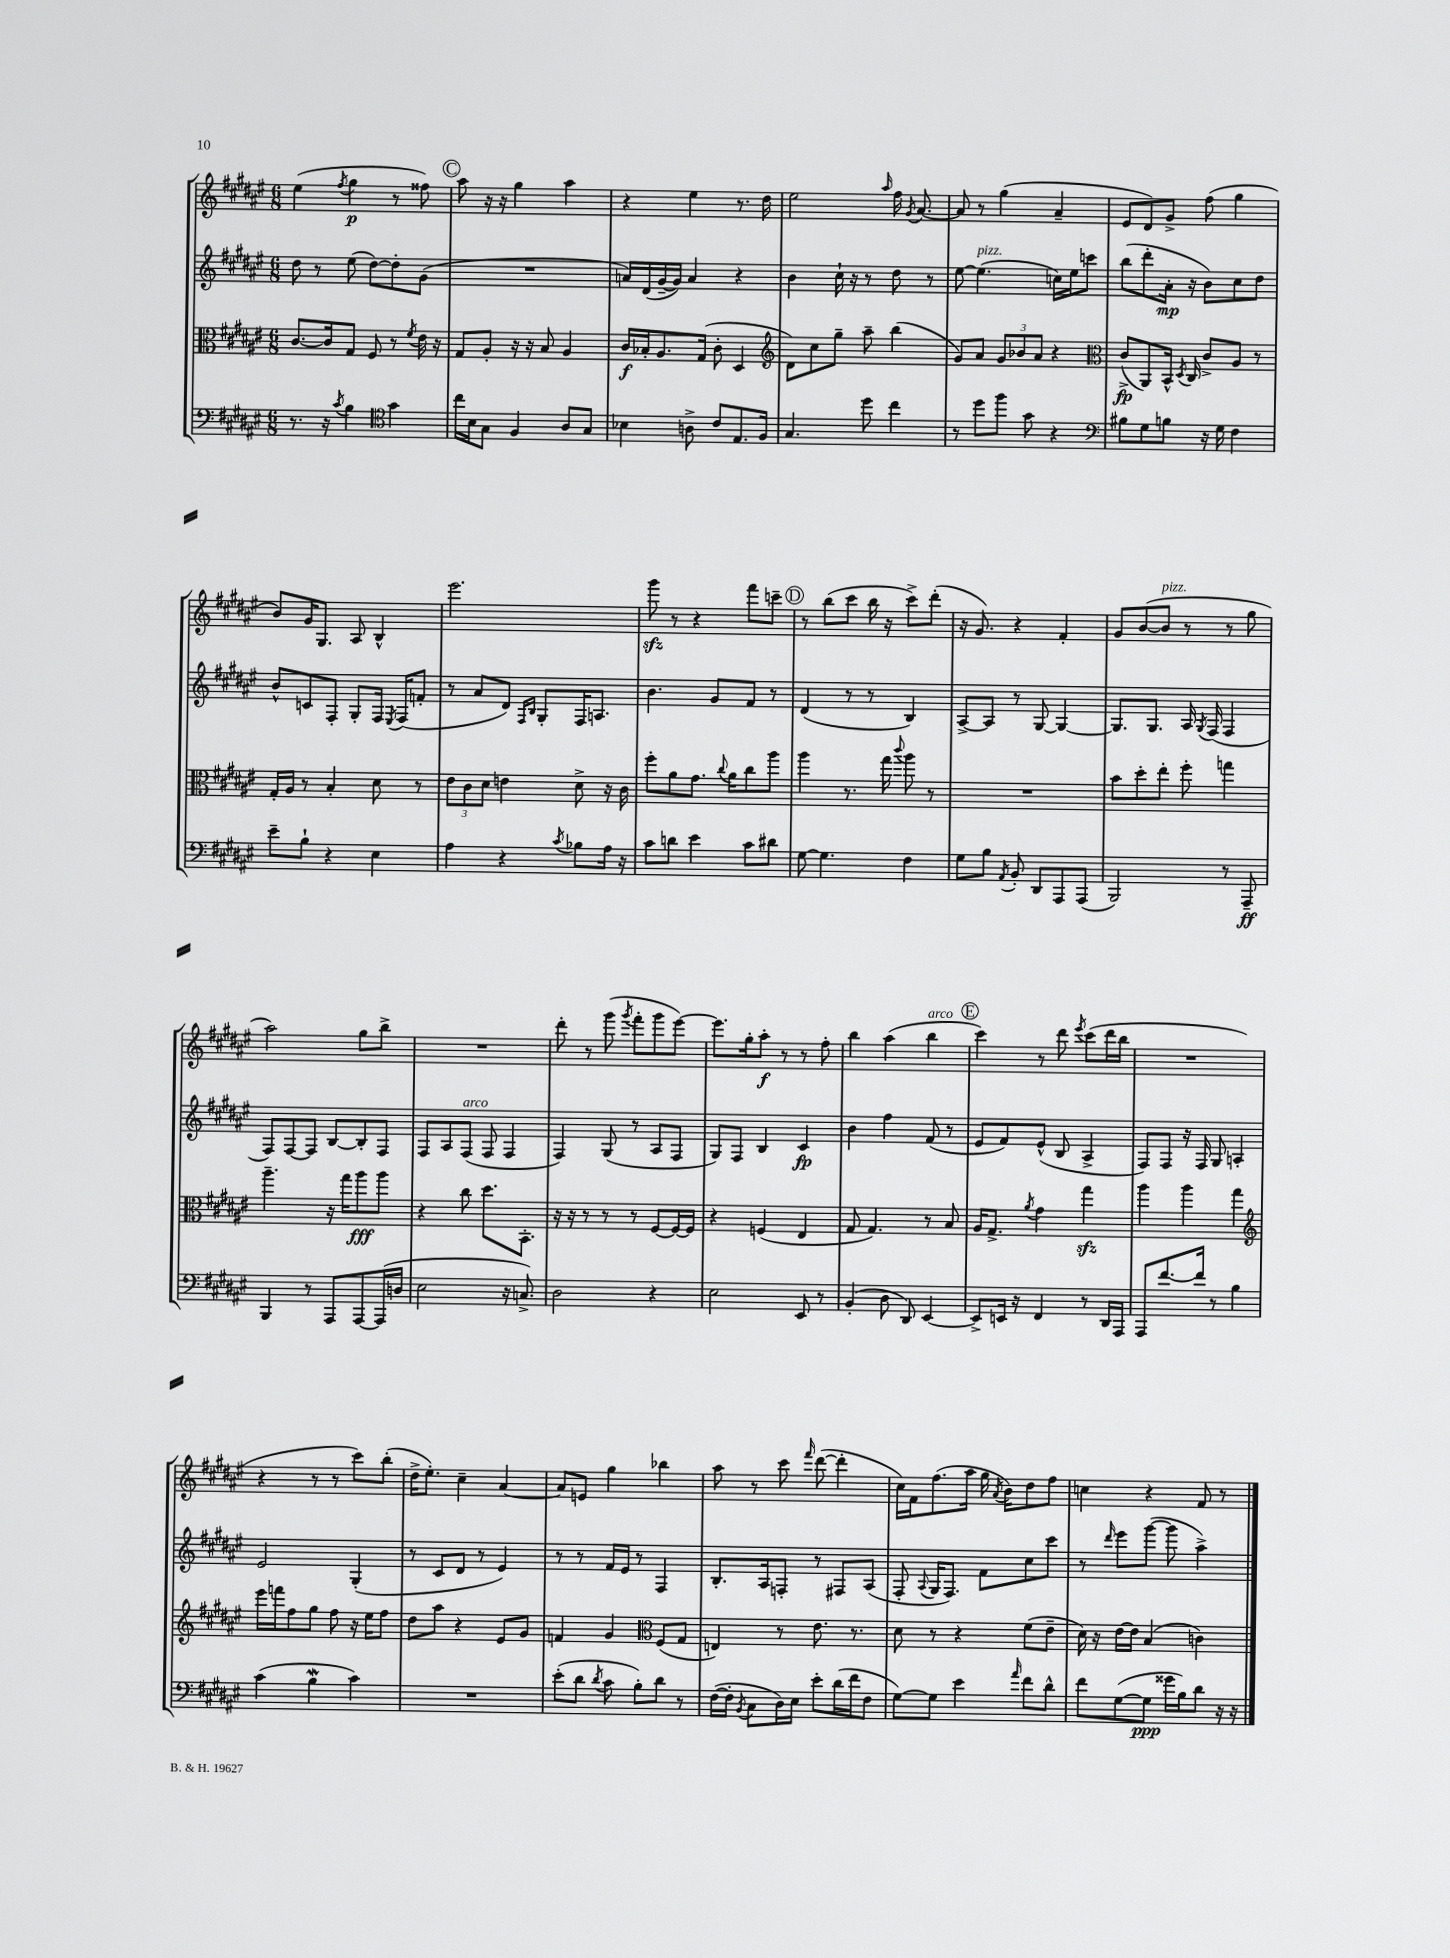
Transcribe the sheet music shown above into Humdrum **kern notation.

**kern	**kern	**kern	**kern
*staff4	*staff3	*staff2	*staff1
*clefF4	*clefC3	*clefG2	*clefG2
*k[f#c#g#d#a#e#]	*k[f#c#g#d#a#e#]	*k[f#c#g#d#a#e#]	*k[f#c#g#d#a#e#]
*M6/8	*M6/8	*M6/8	*M6/8
8.r	[8.c#	8dd#	(4ee#
.	.	8r	.
16r	16c#]	.	.
8qc#	.	.	8qff#
4B	8G#	(8ee#	4gg#
.	8F#	[8dd#)	.
*clefC4	*	*	*
4g#	8r	8dd#']	8r
.	8qf#	.	.
.	16e#	(8g#	8ff##)
.	16r	.	.
=	=	=	=
16cc#	8G#	2.r	8aa#
16B	.	.	.
8G#	8A#'	.	16r
.	.	.	16r
4F#	16r	.	4gg#
.	16r	.	.
.	8B	.	.
8A#	4A#	.	4aa#
8G#	.	.	.
=	=	=	=
4B-	16c#	16a)	4r
.	16B-'	(16d#	.
.	8.A#	[16g#~	.
.	.	16g#])	.
8A^	.	4a	4ee#
.	(16G#	.	.
8c#	8c#'	.	.
8.E#	4D#	4r	8.r
16F#	.	.	16dd#
=	=	=	=
*	*clefG2	*	*
4.G#	8d#)	4b	2ee#
.	8cc#	.	.
.	8gg#~	16cc#`	.
.	.	16r	.
8dd#	8aa#~	8r	.
.	.	.	16qqaa#
4cc#	(4bb	8dd#	16ff#
.	.	.	8qg#
.	.	.	[8.a#
.	.	8r	.
=	=	=	=
8r	8g#)	[8ee#	8a#]
8dd#	8a#	(4.ee#]	8r
8ff#	12g#	.	(4gg#
.	12b-	.	.
8g#	.	.	.
.	12a#	.	.
4r	4r	16cc)	4a#~
.	.	16ee#	.
.	.	8ccc	.
=	=	=	=
*clefF4	*clefC3	*	*
8B#	(8c#^	(8bb	8e#
8G#	8AA#)	8ddd#'	8d#)
8B	16BB^^	16a#'	8g#^
.	8qD#	.	.
.	16C#	16r	.
16r	8c#^	8b)	(8ff#
16G#	.	.	.
4F#	8A#	8cc#	4gg#
.	8r	8dd#	.
=	=	=	=
8e#~	16G#'	8b^^	8b)
.	16A#	.	.
8B`	8r	8c	16g#
.	.	.	8.G#
4r	4B'	8F#'	.
.	.	8G#'	8A#
4E#	8d#	16F#	4B^^
.	.	8qE#	.
.	.	(16F#	.
.	8r	8f'	.
=	=	=	=
4A#	12e#	8r	2.eee#
.	12c#	.	.
.	.	8a#	.
.	12d#	.	.
4r	4e	8d#)	.
.	.	16qqF#	.
.	.	16qqB	.
.	.	8G#'	.
8qc#	.	.	.
8B-	8d#^	16F#	.
.	.	8.A	.
16A#	16r	.	.
16r	16c#	.	.
=	=	=	=
8c#	8ff#'	4.b	8ggg#
8d	8a#	.	8r
4e#	8.g#	.	4r
.	.	8g#	.
.	8qqcc#	.	.
.	16a#	.	.
8c#	8cc#	8f#	8fff#
8d#	8aa#	8r	8ccc~
=	=	=	=
[8G#	4aa#	(4d#	8r
4.G#]	.	.	(8bb
.	8.r	8r	8ccc#
.	.	8r	16bb
.	16gg#	.	16r
.	8qqccc#	.	.
4F#	8aa#	4B)	8ccc#^)
.	8r	.	(8ddd#'
=	=	=	=
8G#	2.r	[8A#^	16r
.	.	.	8.g#)
8B	.	8A#]	.
8qAA#	.	.	.
8BB'	.	8r	4r
8DD#	.	[8G#	.
8AAA#	.	4G#_	4f#'
(8AAA#	.	.	.
=	=	=	=
2BBB)	8b	8.G#]	8g#
.	8dd#'	.	([8b
.	.	8.G#	.
.	8ee#'	.	8b]
.	8ff#'	16A#	8r
.	.	8qG#	.
.	.	(16F#	.
8r	4gg	4F#	8r
8AAA#~	.	.	8gg#
=	=	=	=
4BBB	4.aa#~	8F#)	2aa#)
.	.	[8F#	.
8r	.	8F#]	.
8AAA#	16r	[8B	.
.	16gg#	.	.
[8AAA#	8aa#	8B']	8gg#
(16AAA#]	8aa#	8F#	8bb^
16D	.	.	.
=	=	=	=
2E#	4r	8F#	2.r
.	.	8A#	.
.	8cc#	(8F#	.
.	8.dd#	8F#	.
16r	.	4F#	.
8.C^)	8.BB'	.	.
=	=	=	=
2D#	16r	4F#)	8ddd#'
.	16r	.	.
.	8r	.	8r
.	8r	(8G#	(8ggg#
.	.	.	8qggg#
.	8r	8r	8fff#'
4r	[8F#	8A#	8ggg#
.	16F#_	8F#	[8eee#)
.	16F#]	.	.
=	=	=	=
2E#	4r	8G#)	8.eee#]
.	.	8F#	.
.	.	.	16gg#'
.	(4F	4B	8aa#'
.	.	.	8r
8EE#	4E#	4c#	8r
8r	.	.	8ff#'
=	=	=	=
(4BB'	8G#	4b	4bb
.	4.G#)	.	.
8D#	.	4ff#	(4aa#
8DD#)	.	.	.
[4EE#	8r	(8f#	4bb
.	8B	8r	.
=	=	=	=
8EE#^]	16A#	8e#	4ccc#)
.	8.G#^	.	.
16EE	.	8f#)	.
16r	.	.	.
.	8qa#	.	.
4FF#	4g#	(8e#^^	8r
.	.	8B	8ddd#
.	.	.	8qeee#
8r	4gg#	4A#^	(8ccc#
16DD#	.	.	16ddd#
16AAA#	.	.	16bb
=	=	=	=
8AAA#	4aa#	8F#)	2.r
[8.f#	.	8F#	.
.	4aa#	16r	.
16f#]	.	16F#	.
8r	.	8G#	.
4B	4gg#	4A'	.
=	=	=	=
*	*clefG2	*	*
(4c#	16eee#	2e#	4r
.	16fff	.	.
.	8ff#	.	.
4B	8gg#	.	8r
.	8ff#	.	8r
4c#)	16r	(4G#'	8ccc#)
.	16ee#	.	.
.	8ff#	.	(8bb'
=	=	=	=
2.r	8dd#	8r	16dd#^
.	.	.	8.ee#')
.	8aa#	8c#	.
.	4r	8d#	4cc#~
.	.	8r	.
.	8e#	4e#)	[4a#
.	8g#	.	.
=	=	=	=
(8e#'	4f	8r	8a#]
8d#	.	8r	8e
8qd#	.	.	.
8c#	4g#	16f#	4gg#
.	.	16e#	.
8B')	.	8r	.
*	*clefC3	*	*
8d#	(8F#	4F#	4bb-
8r	8G#	.	.
=	=	=	=
([16F#	4E)	8.B'	8aa#
16F#']	.	.	.
8qBB	.	.	.
8C#	.	.	8r
.	.	16A#	.
16D#)	8r	8F'	8ccc#
16E#	.	.	.
.	.	.	16qqfff#
8e#'	8.e#	8r	([8ddd#
(16d#	.	8F#	4ddd#']
16f#	8.r	.	.
8F#	.	(8A#	.
=	=	=	=
[8G#)	8d#	8F#'	16cc#)
.	.	.	16f#
.	.	8qqA#	.
8G#]	8r	16G#	(8.ff#
.	.	8.F#)	.
4e#	4r	.	.
.	.	.	16aa#
.	.	8f#	16gg#
.	.	.	8qa#
.	.	.	16b)
16qqa#	.	.	.
8f#	(8f#	8cc#	8dd#
8d#^^	8e#~	8ccc#	8ff#
=	=	=	=
8f#	16d#)	8r	4cc
.	16r	.	.
.	.	16qqddd#	.
([8G#	[16e#	8eee#	.
.	16e#]	.	.
8G#]	(4B	([8ggg#	4r
16g##	.	8ggg#]	.
16B)	.	.	.
8d#	4c)	4aa#^)	8f#
16r	.	.	8r
16r	.	.	.
==	==	==	==
*-	*-	*-	*-
